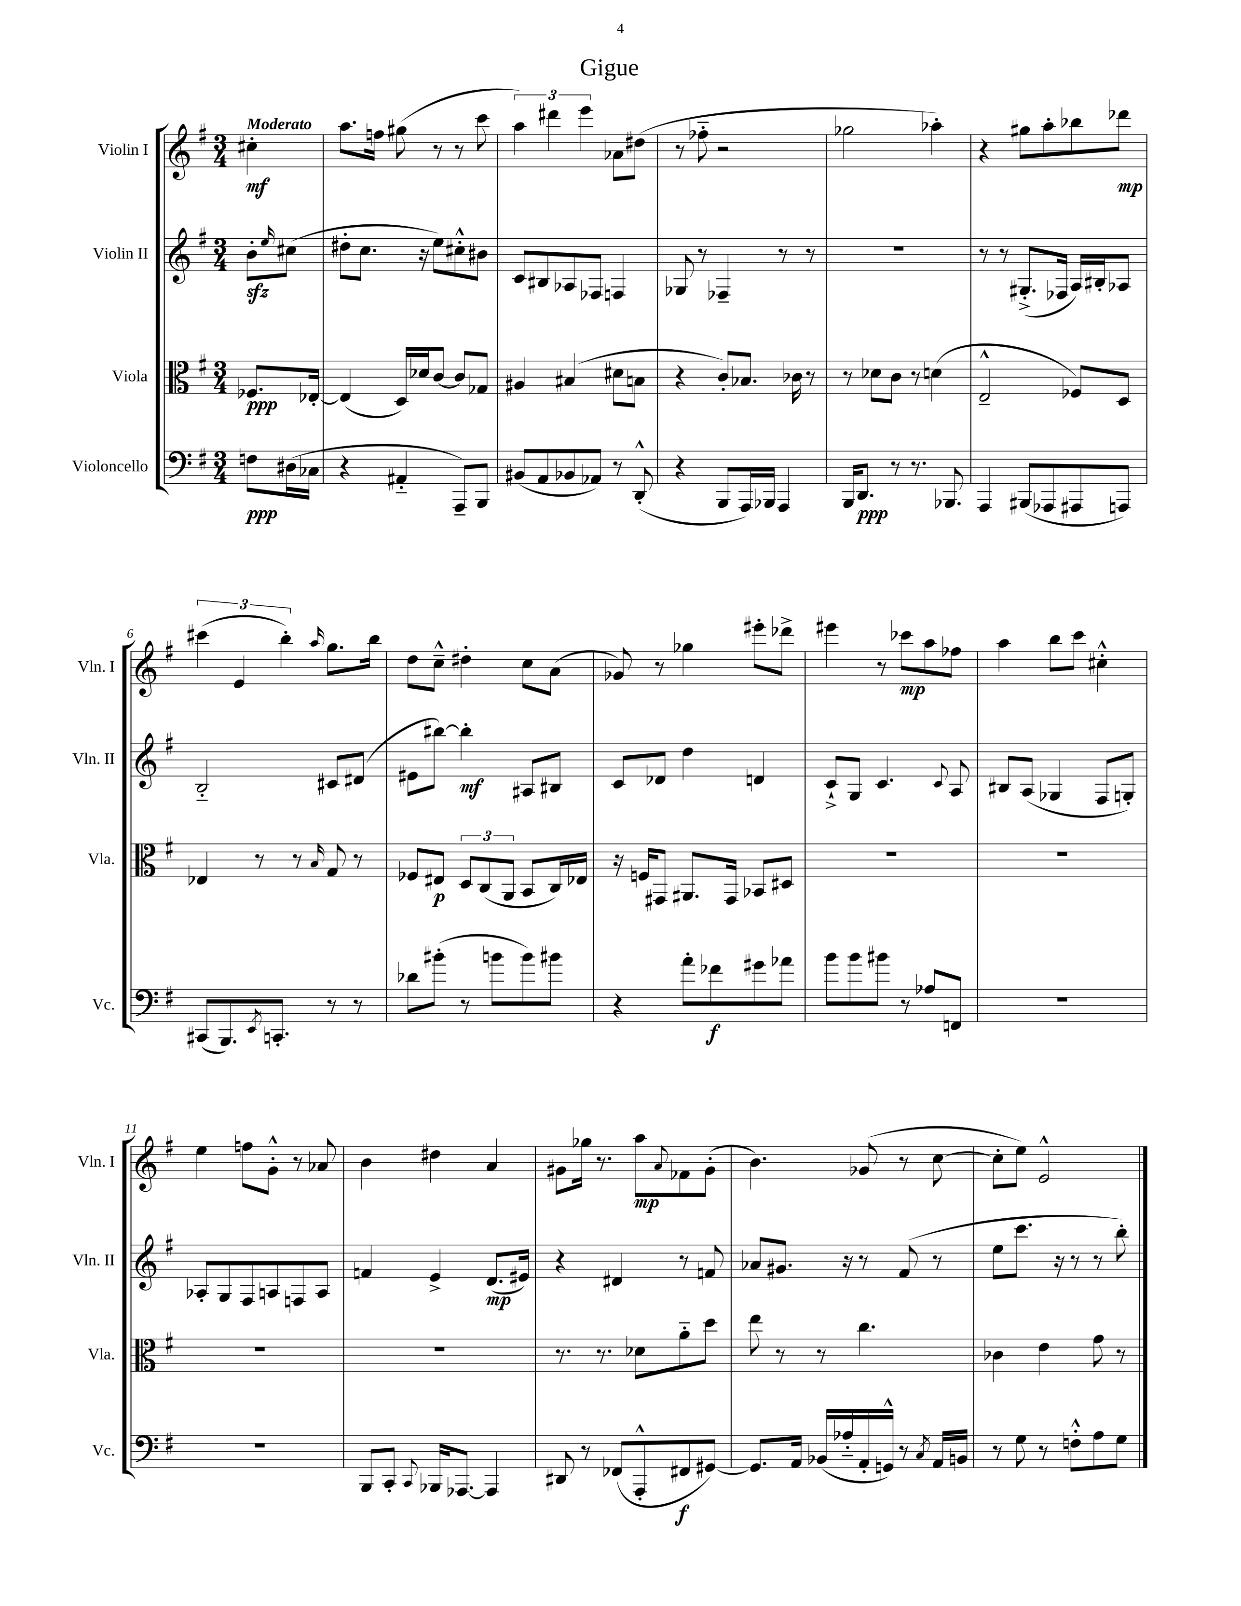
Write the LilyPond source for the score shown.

\header { title = "Gigue" }
<<
\new StaffGroup <<
\new Staff = "s0" \with { instrumentName = "Violin I" shortInstrumentName = "Vln. I" } {
    \clef treble \key g \major \numericTimeSignature \time 3/4 \partial 4 \tempo "Moderato"
    cis''4-.\mf |
    a''8. f''16 gis''8( r8 r8 c'''8 |
    \tuplet 3/2 { a''4) dis'''4 e'''4 } aes'8 dis''8( |
    r8 fes''8-_ r2 |
    ges''2 aes''4-.) |
    r4 gis''8 a''8-. bes''8 des'''8\mp |
    \tuplet 3/2 { cis'''4( e'4 b''4-.) } \grace { a''16 } g''8. b''16 |
    d''8 c''8---^ dis''4-. c''8 a'8( |
    ges'8) r8 ges''4 eis'''8-. des'''8-> |
    eis'''4 r8 ces'''8\mp a''8 fes''8 |
    a''4 b''8 c'''8 cis''4-.-^ |
    e''4 f''8 g'8-.-^ r8 aes'8 |
    b'4 dis''4 a'4 |
    gis'8 ges''16 r8. a''8\mp \appoggiatura { a'8 } fes'8 gis'8-.( |
    b'4.) ges'8( r8 c''8~ |
    c''8-. e''8) e'2-^ \bar "|." |
}
\new Staff = "s1" \with { instrumentName = "Violin II" shortInstrumentName = "Vln. II" } {
    \clef treble \key g \major \numericTimeSignature \time 3/4 \partial 4
    b'8-.\sfz \grace { e''16 } cis''8( |
    dis''8-. c''8. r16 e''8) cis''8-.-^ bis'8 |
    c'8 bis8 aes8 fes8 f4 |
    ges8 r8 fes4-- r8 r8 |
    R2. |
    r8 r8 gis8.-.->( fes16 a16) bis16-. aes8 |
    b2-_ cis'8 dis'8( |
    eis'8 bis''8~) bis''4-.\mf ais8 bis8 |
    c'8 des'8 d''4 d'4 |
    c'8-!-> g8 c'4. \appoggiatura { c'8 } a8 |
    bis8 a8( ges4 fis8 g8-.) |
    aes8-. g8 fis8 a8 f8 a8 |
    f'4 e'4-> d'8.\mp( eis'16) |
    r4 dis'4 r8 f'8 |
    aes'8 gis'8. r16 r8 fis'8( r8 |
    e''8 c'''8. r16 r8 r8 b''8-.) \bar "|." |
}
\new Staff = "s2" \with { instrumentName = "Viola" shortInstrumentName = "Vla." } {
    \clef alto \key g \major \numericTimeSignature \time 3/4 \partial 4
    fes8.\ppp ees16~-. |
    ees4( d16) des'16 c'8~ c'8 ges8 |
    ais4 bis4( dis'8 b8 |
    r4 c'8-.) bes8. ces'16 r8 |
    r8 des'8 c'8 r8 d'4( |
    e2---^ fes8) d8 |
    ees4 r8 r8 \grace { b16 } g8 r8 |
    fes8 eis8\p \tuplet 3/2 { d8 c8( a,8 } b,8 c16) ees16 |
    r16 f16 gis,8 ais,8. gis,16 bes,8 dis8 |
    R2. |
    R2. |
    R2. |
    R2. |
    r8. r8. des'8 a'8-_ d''8 |
    e''8 r8 r8 c''4. |
    ces'4 e'4 g'8 r8 \bar "|." |
}
\new Staff = "s3" \with { instrumentName = "Violoncello" shortInstrumentName = "Vc." } {
    \clef bass \key g \major \numericTimeSignature \time 3/4 \partial 4
    f8\ppp dis16( ces16 |
    r4 ais,4-_ a,,8--) b,,8 |
    bis,8( a,8 bes,8 aes,8) r8 d,8-.-^( |
    r4 b,,8 a,,16) bes,,16 a,,4 |
    b,,16 d,8.\ppp r8 r8. bes,,8. |
    a,,4 bis,,8( aes,,8 ais,,8 a,,8) |
    cis,8( b,,8.) \acciaccatura { e,8 } c,8.-. r8 r8 |
    des'8 bis'8-.( r8 b'8 b'8) bis'8 |
    r4 a'8-. fes'8\f gis'8 aes'8 |
    b'8 b'8 bis'8 r8 aes8 f,8 |
    R2. |
    R2. |
    b,,8 c,8-. \appoggiatura { c,8 } bes,,16 aes,,8.~ aes,,4 |
    dis,8 r8 fes,8( a,,8-.-^ fis,8\f gis,8~) |
    gis,8. a,16 bes,16( aes16-_ a,16-. g,16-^) r8 \acciaccatura { c8 } a,16 b,16 |
    r8 g8 r8 f8-.-^ a8 g8 \bar "|." |
}
>>
>>
